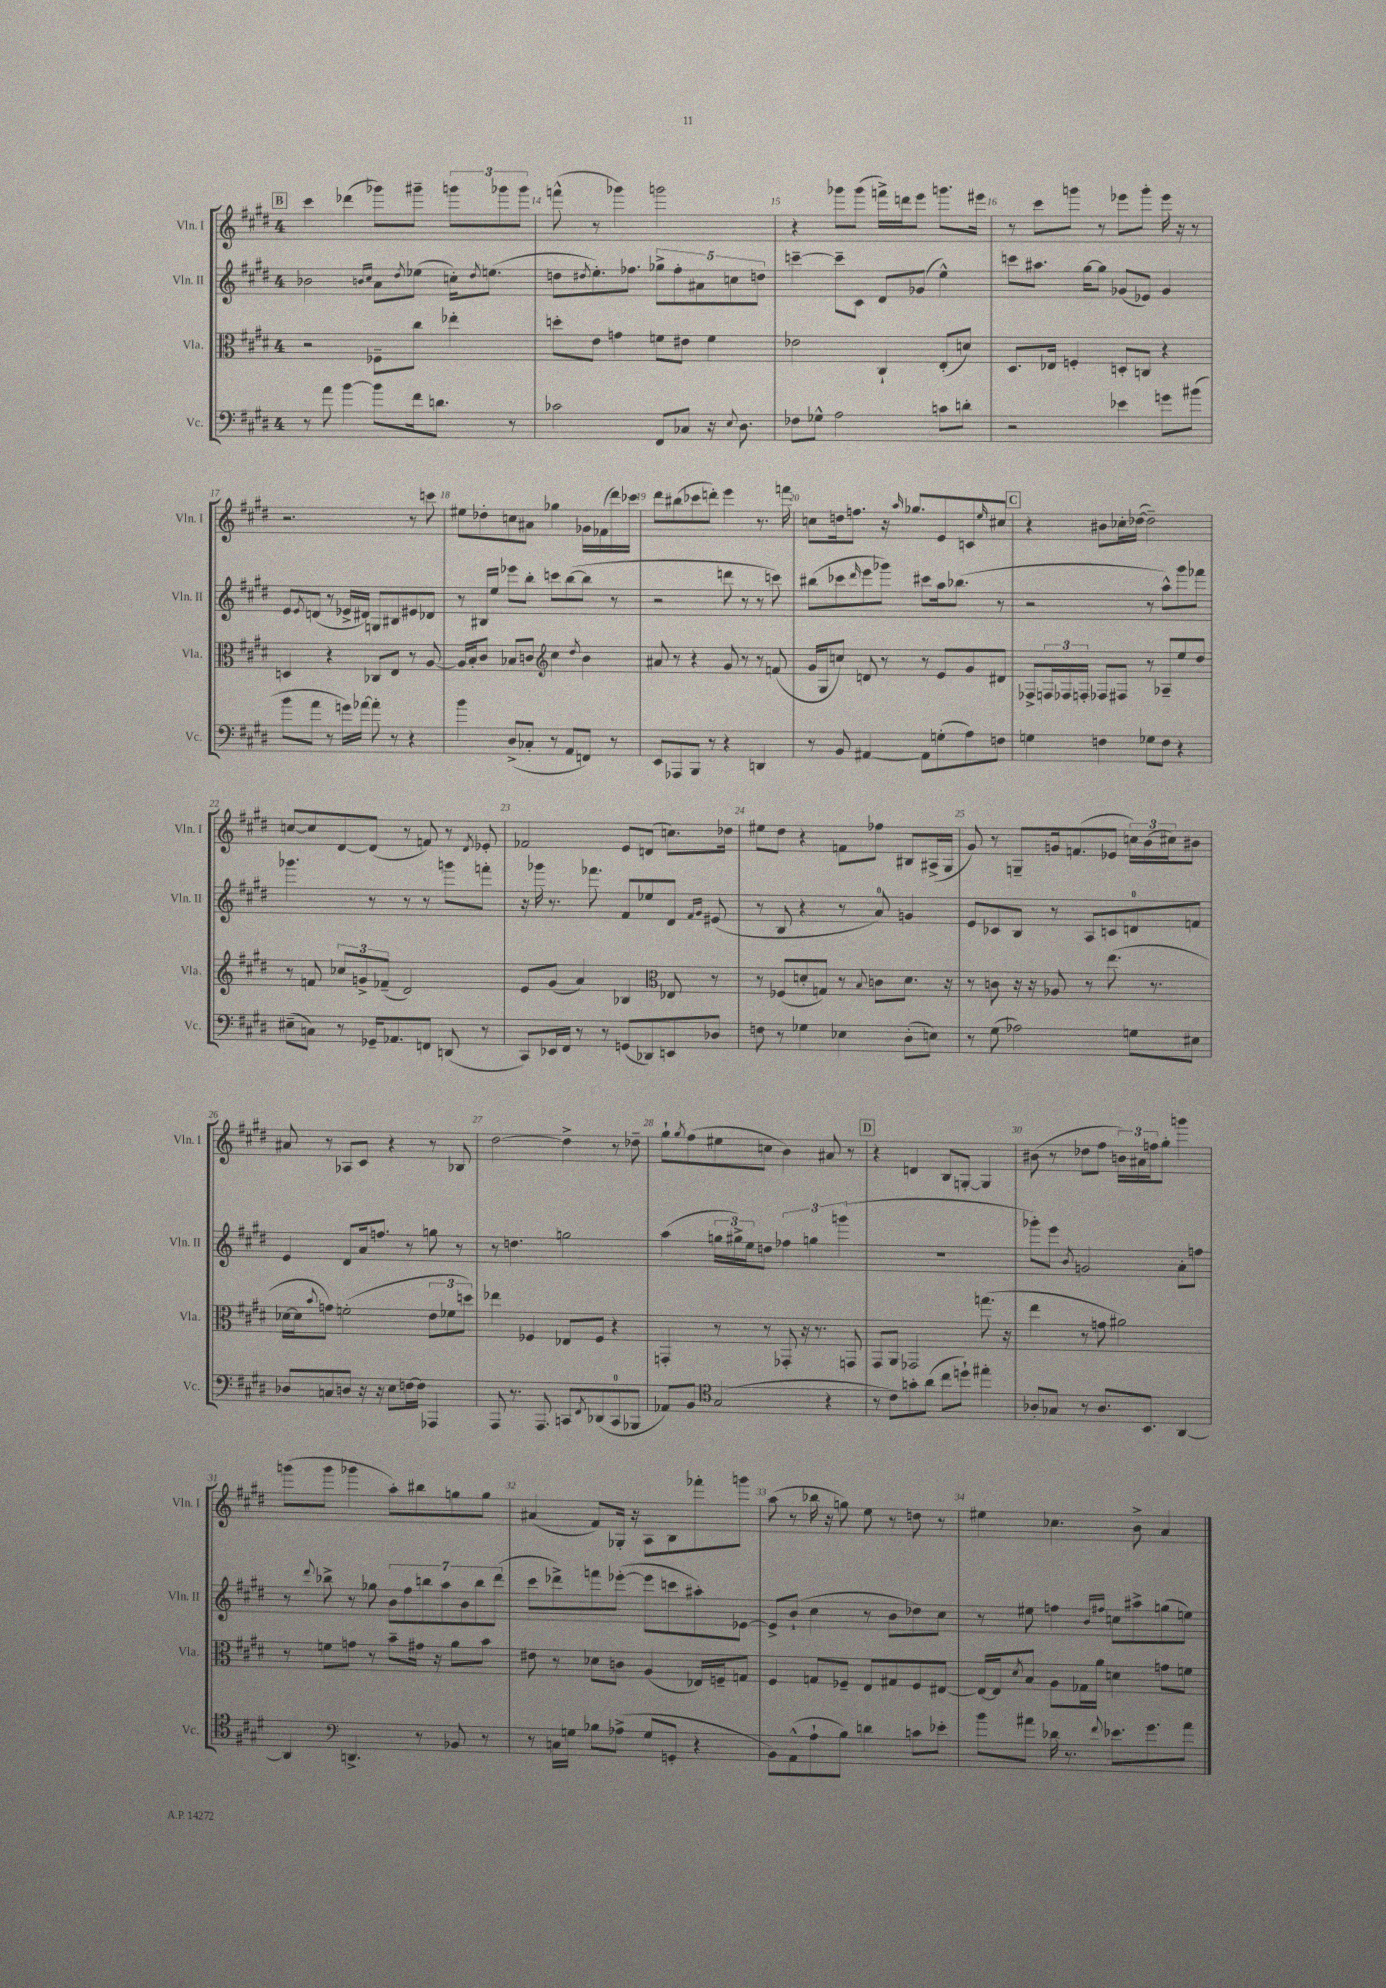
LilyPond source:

<<
\new StaffGroup <<
\new Staff = "s0" \with { instrumentName = "Vln. I" shortInstrumentName = "Vln. I" } {
    \clef treble \key e \major \once \override Staff.TimeSignature.style = #'single-digit \time 4/4
    \mark \markup { \box "B" } cis'''4 des'''4( ges'''8) gis'''8-- \tuplet 3/2 { g'''8 ges'''8 ges'''8 } |
    f'''8-^( r8 ges'''4) g'''2 |
    r4 ges'''8 ges'''8( f'''16->) d'''16 e'''8 g'''8. eis'''16 |
    r8 cis'''8 g'''8 r8 ees'''8 g'''8-. ees'''16 r16 r8 |
    r2. r8 c'''8 |
    eis''8 des''8-. c''8 ais'8 ges''4 ges'16 fes'16( dis'''16) ces'''16 |
    dis'''8 bis''8( ces'''8 d'''8-.) e'''4 r8. f'''16 |
    c''8 d''16 f''8. r16 \grace { a''16 } ges''8. e'8 c'8 \grace { e''16 } cis''8 |
    \mark \markup { \box "C" } r4 bis'8 ces''16-. des''16~( des''2--) |
    c''8~ c''8 dis'8~ dis'8( r8 f'8) r8 \acciaccatura { dis'8 } ees'8-. |
    fes'2 e'8 d'8( c''8.) des''16 |
    eis''8 dis''8 r4 f'8 fes''8 bis8 ais16->( gis16 |
    gis'8) r8 g8-- g'16 f'8.( ees'8 \tuplet 3/2 { c''16) b'16( cis''16) } bis'8 |
    ais'8 r8 aes8 cis'8 r4 r8 bes8 |
    dis''2~ dis''4-> r8 des''8-- |
    gis''8-! \acciaccatura { gis''8 } fis''8( eis''8 c''8 b'4) ais'8 r8 |
    \mark \markup { \box "D" } r4 d'4 b8 g8~-. g4 |
    bis'8( r8 des''8 fis''8 \tuplet 3/2 { b'16) ais'16 f''16 } gis''8-. g'''4 |
    g'''8( g'''8 ges'''4 a''8-.) bis''8 g''8 g''8 |
    ais'4( fis'8) ges16-. r16 a8 b8 fes'''8-. g'''8 |
    a''8( r8 bes''16 r16 g''8) e''8 r8 d''8 r8 |
    eis''4 ces''4. b'8-> a'4 \bar "|." |
}
\new Staff = "s1" \with { instrumentName = "Vln. II" shortInstrumentName = "Vln. II" } {
    \clef treble \key e \major \once \override Staff.TimeSignature.style = #'single-digit \time 4/4
    \mark \markup { \box "B" } bes'2 \grace { b'16 cis''16 } a'8 \acciaccatura { dis''8 } ees''8( c''16-.) \acciaccatura { dis''8 } e''8.( |
    d''8 \acciaccatura { dis''8 } e''8.-.) fes''8. \tuplet 5/4 { ges''8-> fes''8-. ais'8 c''8 d''8 } |
    c'''4~-- c'''8-- cis'8 dis'8 ges'8( e''4-^) |
    c'''8 ais''8. gis''16~ gis''8 ges'8( ees'8) ges'4 |
    e'8 \acciaccatura { e'8 } d'8( r8 ees'16-> dis'16) g8 bis8 eis'8 des'8 |
    r8 bis16 e''16 ees'''8 b''8-. c'''8 b''8~( b''8 r8 |
    r2 d'''8 r8 r8 c'''8) |
    bis''8( ces'''8 \grace { dis'''16 } e'''8 ges'''8) cis'''8 a''16 bes''8.( r8 |
    \mark \markup { \box "C" } r2 r8 a''8-^) gis'''8 fes'''8 |
    ges'''4. r8 r8 r8 g'''8 f'''8-. |
    r16 ges'''16 r8. fes'''8. fis'8 ees''8 dis'8 \grace { fis'16 gis'16 } eis'8( |
    r8 b8 r4 r8 a'8-0) g'4 |
    e'8 ces'8 b8 r8 a8 c'8 d'8-0 f'8 |
    e'4 dis'8 a'16 f''8. r8 g''8 r8 |
    r8 d''4. g''2 |
    a''4( \tuplet 3/2 { g''16 gis''16->) e''16 } d''8 \tuplet 3/2 { fes''4 g''4 g'''4( } |
    \mark \markup { \box "D" } R1 |
    ges'''8-.) e'''8 \acciaccatura { b'8 } g'2 a'8-. f''8 |
    r8 \appoggiatura { dis'''8 } bes''8-> r8 ges''8 \tuplet 7/4 { b'8 fis''8 b''8 a''8 b'8 b''8 dis'''8( } |
    cis'''8 des'''8->) f'''8 ees'''8~-.( ees'''8 c'''8 ais''8-.) ees'8~ |
    ees'8-> b'8-!( cis''4 r8 b'8 des''8) cis''8 |
    r8 eis''8 f''4 \grace { b'16 fis''16 } c''8 ais''8-> g''8( e''8) \bar "|." |
}
\new Staff = "s2" \with { instrumentName = "Vla." shortInstrumentName = "Vla." } {
    \clef alto \key e \major \once \override Staff.TimeSignature.style = #'single-digit \time 4/4
    \mark \markup { \box "B" } r2 fes8-- cis''8 ees''4-. |
    d''8-. e'8 g'4 f'8 eis'8 f'4 |
    ees'2 cis4-! e8-.( d'8) |
    dis8. ees16 f4-. d8-. c8 r4 |
    d4 r4 ces8 e8 r8 a8~ |
    a16 b16-. cis'8 bes8 c'8 \clef treble cis''4 \acciaccatura { dis''8 } b'4 |
    ais'8 r8 r4 gis'8 r8 r8 f'8( |
    gis'16 gis16 c''8) d'8 r8 r8 e'8 gis'8 dis'8 |
    \mark \markup { \box "C" } fes8-> \tuplet 3/2 { f16 fes16 f16-. } fes8 fis8 r8 aes8-- e''8 dis''8 |
    r8 f'8 \tuplet 3/2 { ces''8 g'8-> fes'8--( } dis'2) |
    e'8 gis'8( a'4) bes4 \clef alto ees8 r8 |
    r8 fes8( d'8-. g8) r8 \appoggiatura { b8 } c'8 d'8. r16 |
    r8 c'8 r16 r16 aes8 r8 e''8.( r8. |
    des'16~ des'16 \appoggiatura { b'8 } g'8) f'2-.( \tuplet 3/2 { e'8 fes'8 d''8) } |
    ees''4 fes4 ees8 fes8 r4 |
    g,4-. r8 r8 ges,8-. r16 r8. g,8 |
    \mark \markup { \box "D" } gis,8 a,8 ges,2 g''8.( r16 |
    e''4 r8 g'8 ais'2) |
    r8 f'8 g'8 r8 b'8-- gis'16 r16 a'8 b'8 |
    eis'8 r8 des'8 c'8 a4( ees16) f16-- g8 |
    fis4 g8 fes8-- e8 gis8 fes8 eis8~ |
    eis16~ eis16 \acciaccatura { dis'8 } b8 a8 ges16 a'16 d'4 g'8 f'8 \bar "|." |
}
\new Staff = "s3" \with { instrumentName = "Vc." shortInstrumentName = "Vc." } {
    \clef bass \key e \major \once \override Staff.TimeSignature.style = #'single-digit \time 4/4
    \mark \markup { \box "B" } r8 a'8 b'4~ b'8 fis'16 d'8. r8 |
    ces'2 fis,8 ces8 r16 \appoggiatura { e8 } dis8. |
    fes8 ges8-^ a2 c'8 d'8-. |
    r2 ees'4 g'8 bis'8( |
    b'8 a'8 r8 g'16) aes'16~ aes'8-. r8 r4 |
    b'4 dis8->( ces8-. r8 a,8 f,8) r8 |
    e,8 aes,,8 b,,8 r8 r4 d,4 |
    r8 b,8 ais,4~ ais,8 g8-.( a8) f8 |
    \mark \markup { \box "C" } g4 f4 ges8 f8 r4 |
    eis8--( c8) r8 ges,16-- aes,8. f,8 d,8( r8 |
    cis,8) ees,16 fis,16 r8 r8 g,8( des,8) e,8 des8 |
    f8 r8 ges4 ees4 dis8-.( e8) |
    r8 gis8( aes2) g8 eis8 |
    des8 c8 d8 r16 r16 e8 f16~ f16 aes,,4 |
    a,,8 r8. a,,8. c,8 \acciaccatura { fis,8 } des,8( c,8-0 bes,,8 |
    aes,8) b,8 \clef tenor gis2( r4 |
    \mark \markup { \box "D" } r8 cis'8) g'8-. a'8( cis''8 d''8-!) eis''4-. |
    aes8-. ges8 r8 aes8. b,8. a,4~ |
    a,4 \clef bass d,4.-> r8 bes,8 r8 |
    r8 c16 g16 bes8 aes8->( g8 g,8-. r4 |
    b,8) a,8-^( a8-! b8) d'4 c'8 ees'8-. |
    b'8 ais'8 des'16 r8. \appoggiatura { fis'8 } ees'8. gis'8. ais'8 \bar "|." |
}
>>
>>
\layout { \context { \Score currentBarNumber = #13 \override BarNumber.break-visibility = ##(#f #t #t) barNumberVisibility = #all-bar-numbers-visible } }
